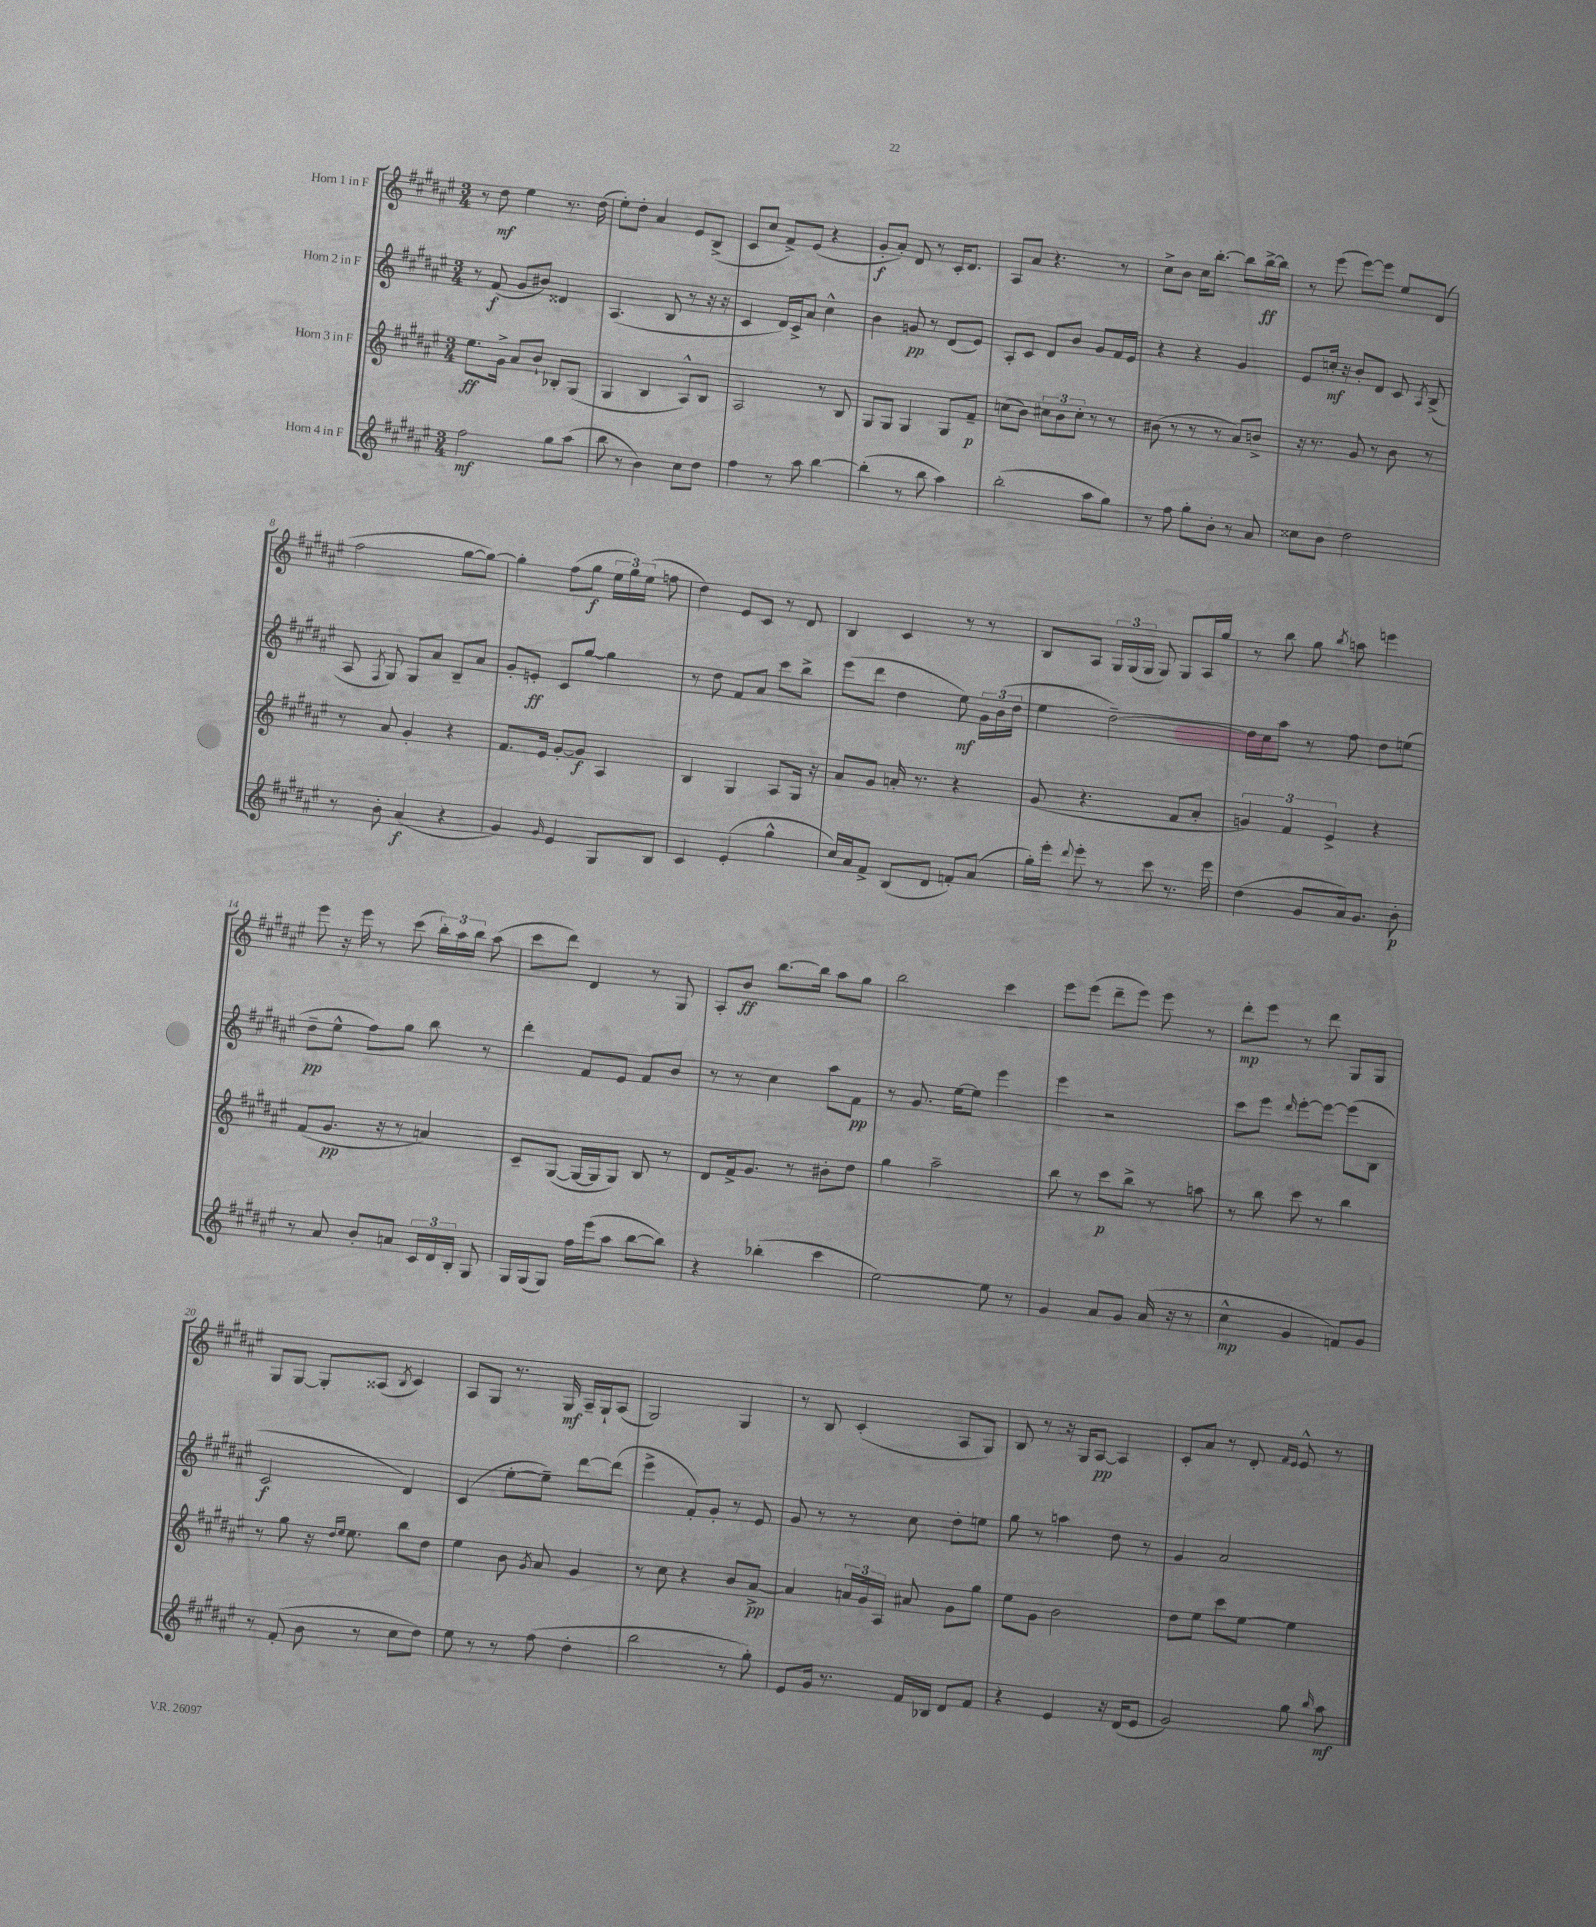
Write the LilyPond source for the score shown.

<<
\new StaffGroup <<
\new Staff = "s0" \with { instrumentName = "Horn 1 in F" } {
    \clef treble \key fis \major \numericTimeSignature \time 3/4
    \autoBeamOff r8 dis''8\mf eis''4 r8. dis''16( |
    eis''8[-.) dis''8]-. ais'4 eis'8[ b8]->( |
    cis'8[ cis''8] fis'8[->) eis'8]( r4 |
    gis'8[-.\f ais'8]-.) dis'8 r8 cis'16[-. dis'8.] |
    ais8[ ais'8] r4. r8 |
    cis''8[-> b'8] cis''16[ b''8.]~-. b''8[ b''16~->\ff b''16] |
    r8 eis'''8( eis'''8[~) eis'''8] eis''8[ dis'8]( |
    fis''2 gis''8[~ gis''8]~) |
    gis''4-. fis''8[( gis''8]\f \tuplet 3/2 { eis''16[ gis''16) eis''16]( } f''8 |
    dis''4) eis'8[ cis'8] r8 dis'8 |
    b4 cis'4 r8 r8 |
    b8[ ais8] \tuplet 3/2 { gis16[ gis16( gis16] } gis8) gis8[ ais16 gis''16] |
    r8 b''8 gis''8 \acciaccatura { b''8 } a''8 e'''4 |
    eis'''8 r16 eis'''16 r8 cis'''8( \tuplet 3/2 { b''16[-.) ais''16 b''16] } ais''8( |
    cis'''8[ dis'''8]) dis'4 r8 gis8 |
    ais8[-. b'8]\ff b''8.[~ b''16] ais''8[ gis''8] |
    b''2 cis'''4 |
    eis'''8[ eis'''8]( dis'''8[-- eis'''8]) eis'''8 r8 |
    dis'''8[-.\mp eis'''8] r8 dis'''8 gis8[ gis8] |
    gis8[ gis8]~ gis8[-. aisis8]( \acciaccatura { b8 } cis'4) |
    ais8[ gis8] r8. gis16\mf ais16[-- gis16-! ais8]( |
    gis2) gis4 |
    r8 b8 cis'4-.( ais8[ gis8]) |
    b8 r8 r16 gis16[ ais8]~\pp ais4 |
    cis'8[-. ais'8] r8 dis'8-. \grace { fis'16[ eis'16] } eis'8-^ r8 \bar "|." |
}
\new Staff = "s1" \with { instrumentName = "Horn 2 in F" } {
    \clef treble \key fis \major \numericTimeSignature \time 3/4
    \autoBeamOff r8 fis'8\f( gis'8[ bis'8]) disis'4 |
    ais4.( b8 r8 r16 r16 |
    cis'4 dis'16[) cis'16-> ais'8] cis''4-^ |
    b'4 g'8\pp r8 dis'8[( eis'8]) |
    ais8[-. cis'8] dis'8[ b'8] gis'8[ fis'16 eis'16] |
    r4 r4 gis'4 |
    eis'8[ c''16]-.\mf r16 b'8[-. dis'8] cis'8 \acciaccatura { ais8 } b8->( |
    ais8 \acciaccatura { fis8 } gis8) gis8[ ais'8] b8[-- ais'8] |
    gis'8[-. e'8]-.\ff cis'8[ gis''8]~ gis''4 |
    r8 dis''8 fis'8[ ais'8] cis'''8[ b''8]-> |
    eis'''8[( dis'''8] dis''4 eis''8\mf) \tuplet 3/2 { gis'16[ b'16( dis''16] } |
    eis''4 dis''2~--) |
    dis''16[ cis''16 ais''8] r8 fis''8 dis''8[ e''8]( |
    dis''8[--\pp eis''8]-^ fis''8[) gis''8] b''8 r8 |
    dis'''4-. fis'8[ eis'8] fis'8[ b'8] |
    r8 r8 cis''4 ais''8[ fis'8]\pp |
    r8 gis'8. eis''16[~ eis''8] eis'''4 |
    eis'''4 r2 |
    cis'''8[ eis'''8] \grace { dis'''16 } eis'''8[~-. eis'''8]~ eis'''8[( b8] |
    cis'2\f dis'4) |
    cis'4( eis''8[~-. eis''8]--) dis'''8[~ dis'''8]( |
    eis'''4-> fis'8[-.) gis'8]-. r8 eis'8 |
    gis'8 r8 r8 cis''8 dis''8[-. e''8] |
    gis''8 r8 a''4 dis''8 r8 |
    gis'4 ais'2 \bar "|." |
}
\new Staff = "s2" \with { instrumentName = "Horn 3 in F" } {
    \clef treble \key fis \major \numericTimeSignature \time 3/4
    \autoBeamOff eis''8.[\ff gis'16]-> ais'8[ b'8]-! bes8[-. gis8]( |
    gis4 b4 ais8[-^) b8] |
    ais2 r8 b8 |
    gis8[ gis8] gis4 gis8[ fis'8]--\p |
    c''8[( b'8]) \tuplet 3/2 { cis''8[ b'8 cis''8]-. } r8 r8 |
    bis'8( r8 r8 r8 ais'8[) b'8]-> |
    r16 r8. gis'8 r8 b'8 r8 |
    r8 ais'8 gis'4-. r4 |
    fis'8.[ eis'16] gis'8[~-. gis'8]\f ais4 |
    b4 gis4 ais8[ gis16] r16 |
    ais'8[ gis'8] a'16-. r8. r4 |
    gis'8( r4. fis'8[ ais'8]-. |
    \tuplet 3/2 { g'4) fis'4 eis'4-> } r4 |
    fis'8[( gis'8.]\pp r16 r8 a'4) |
    cis'8[-- gis8]~( gis16[~ gis16 gis8]) b8 r8 |
    dis'8[ fis'16-> gis'8.] r8 bis'8[-. dis''8] |
    gis''4 ais''2-- |
    b''8 r8 cis'''8[\p b''8]-> r8 a''8 |
    r8 b''8 cis'''8 r8 b''4 |
    r8 gis''8 r16 \grace { dis''16[ eis''16] } eis''8. b''8[ dis''8] |
    eis''4 b'8 \acciaccatura { gis'8 } ais'8 gis'4 |
    r8 cis''8 r4 b'8[ ais'8]~->\pp |
    ais'4 \tuplet 3/2 { a'16[ gis'16 ais16] } ais'8 gis'8[ gis''8] |
    eis''8[ gis'8] b'2 |
    dis''8[ eis''8] cis'''8[ eis''8]~ eis''4 \bar "|." |
}
\new Staff = "s3" \with { instrumentName = "Horn 4 in F" } {
    \clef treble \key fis \major \numericTimeSignature \time 3/4
    \autoBeamOff fis''2\mf gis''8[ ais''8]( |
    b''8 r8 b'4) cis''8[ dis''8] |
    fis''4 r8 ais''8 b''4~ |
    b''4-.( r8 b''8 ais''4) |
    b''2-.( ais''8[ gis''8]) |
    r8 fis''8 gis''8[-. b'8]-. r8 ais'8 |
    cisis''8[ b'8] dis''2 |
    r8 b'8-. ais'4\f( r4 |
    gis'4) \grace { gis'16 } eis'4 gis8[ b8] |
    cis'4 eis'4-.( gis''4-^ |
    cis''16[) ais'16 fis'8]-> b8[( dis'8] f'8[-.) ais'8]( |
    gis''16[-.) eis'''16]-. \appoggiatura { dis'''8 } eis'''8-. r8 cis'''8 r8. eis'''16 |
    dis''4( gis'8[ ais'16) gis'8.] b'8-.\p |
    r8 ais'8 b'8[-. a'8] \tuplet 3/2 { cis'16[ dis'16 b16]-. } gis8 |
    gis16[ gis16( gis8]) fis''16[ eis'''16( ais''8] b''8[~ b''8]) |
    r4 bes''4-.( cis'''4 |
    eis''2~) eis''8 r8 |
    gis'4 ais'8[ gis'8] ais'16( r16 r8 |
    cis''4-^\mp gis'4 f'8[) gis'8] |
    r8 fis'8-.( b'8 r8 cis''8[ dis''8]) |
    eis''8 r8 r8 fis''8( dis''4-. |
    b''2 r8 gis''8-.) |
    eis'8[ gis'16] r8. fis'16[ bes16] dis'8[ fis'8] |
    r4 eis'4 r16 dis'16[( eis'8] |
    gis'2) gis''8 \grace { b''16 } ais''8\mf \bar "|." |
}
>>
>>
